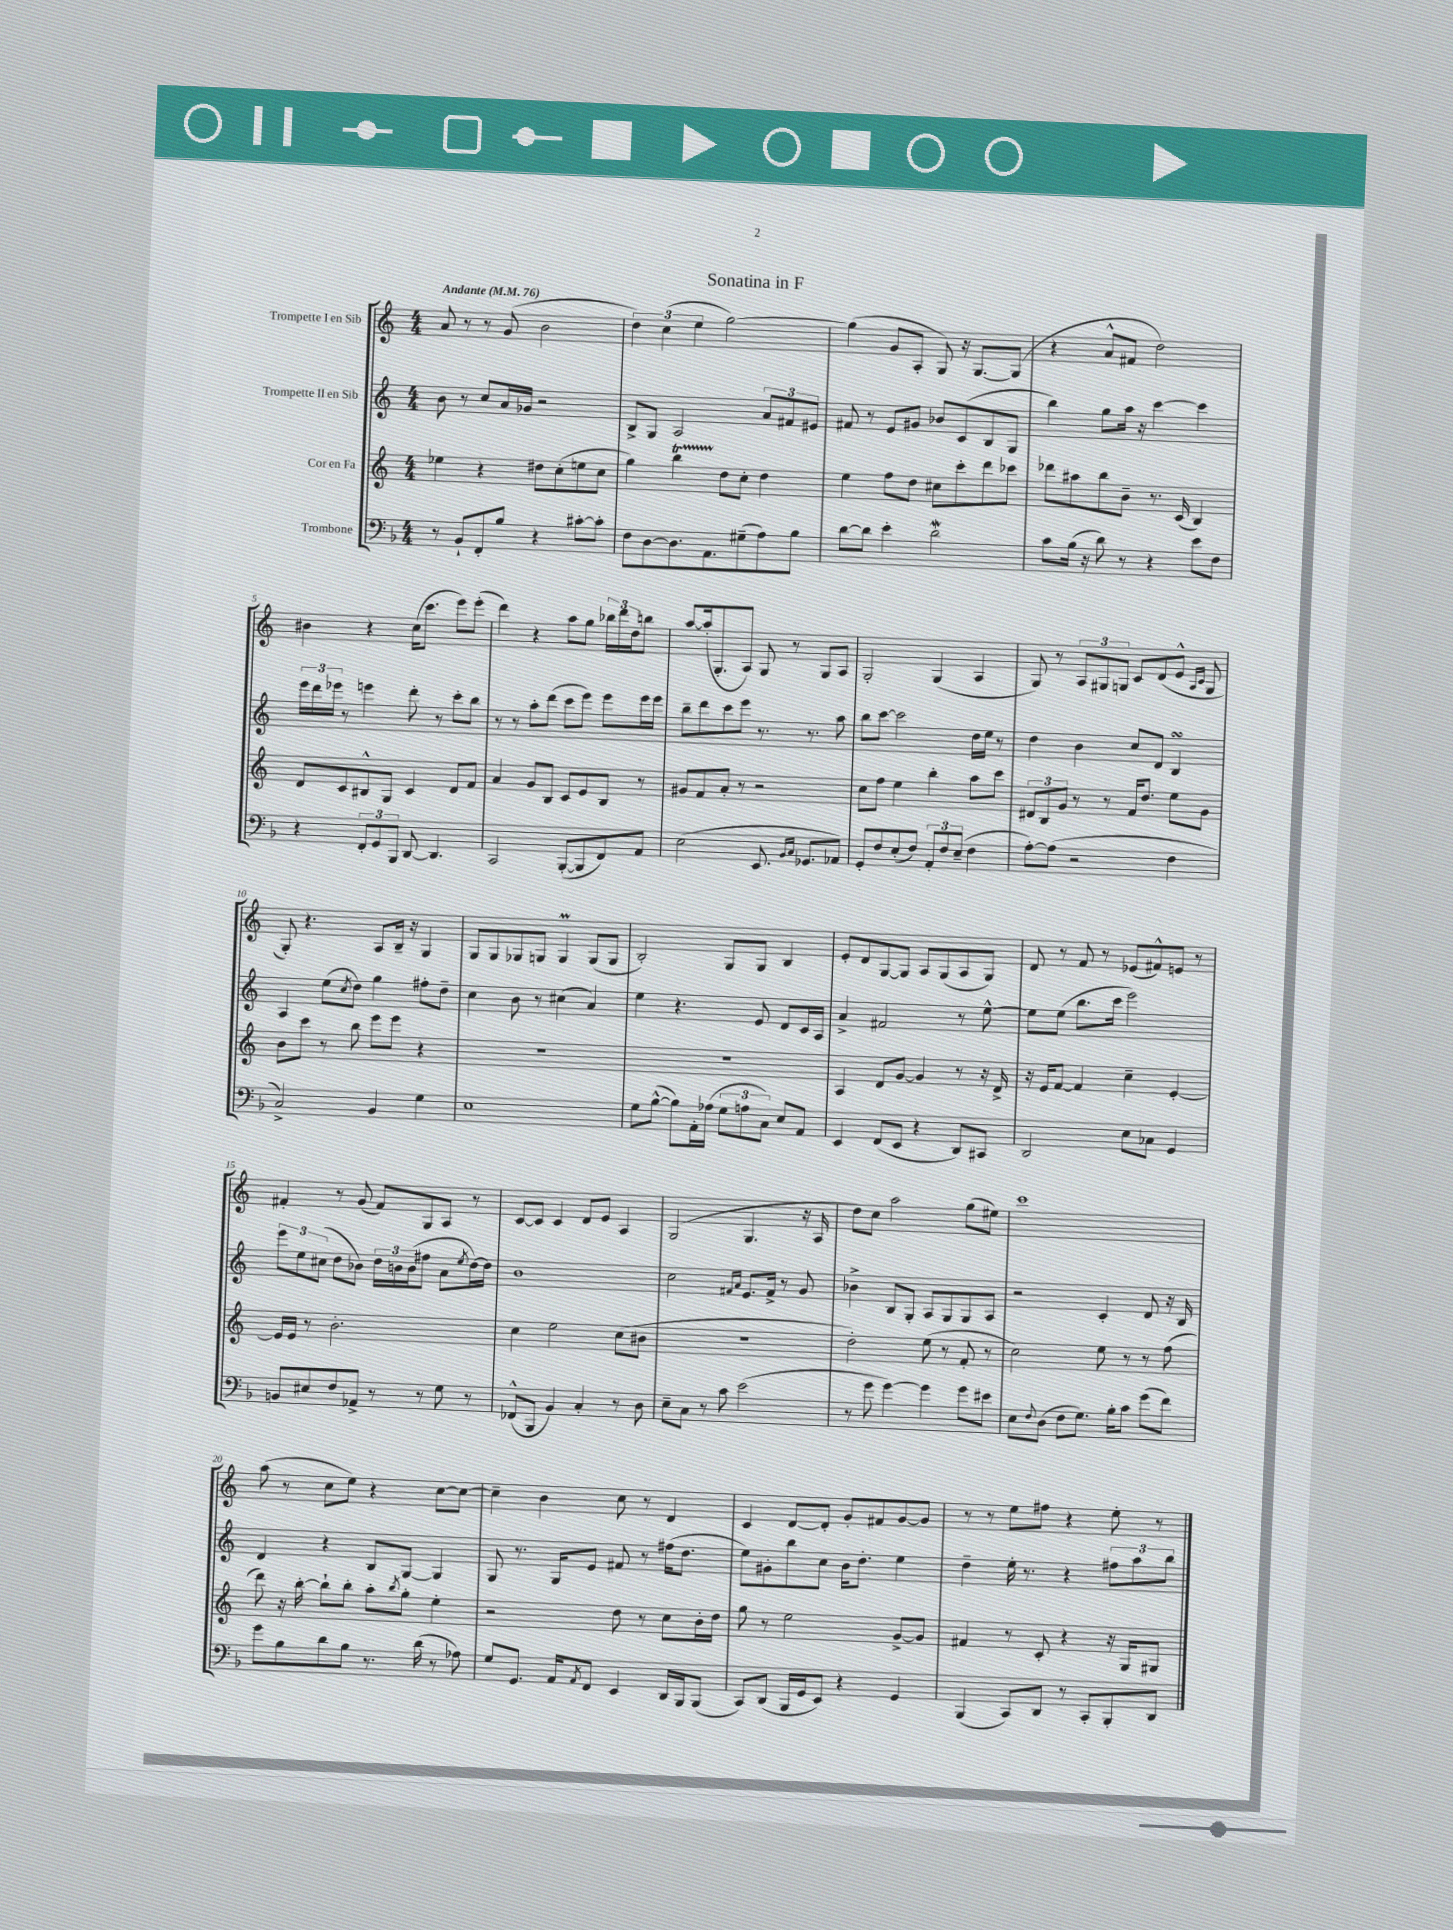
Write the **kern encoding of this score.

**kern	**kern	**kern	**kern
*staff4	*staff3	*staff2	*staff1
*clefF4	*clefG2	*clefG2	*clefG2
*k[b-]	*k[]	*k[]	*k[]
*M4/4	*M4/4	*M4/4	*M4/4
*MM76	*MM76	*MM76	*MM76
8r	4ee-\	8b\	8a/
8BB-`/L	.	8r	8r
8FF'/	4r	8cc/L	8r
8B-/J	.	16a/L	(8g/
.	.	16g-/JJ	.
4r	8dd#\L	2r	2b\
.	(8cc'\	.	.
[8c#'\L	8ee\	.	.
8c#'\]J	8cc\J	.	.
=	=	=	=
8F\L	4gg\)	8B^/L	6dd\)
[8D\	.	8G/J	.
.	.	.	(6cc\
8.D\]	4bb\	2A/	.
.	.	.	6ee\
8.AA\	.	.	.
.	8dd\L	.	[2gg\)
(8G#~\	8cc'\J	.	.
8A\)	4dd\	12a/L	.
.	.	12f#/	.
8B-\J	.	.	.
.	.	12e#/J	.
=	=	=	=
[8d\L	4ee\	8f#/	(4gg\]
8d\]J	.	8r	.
4e'\	8ff\L	8e/L	8g/L
.	8dd\J	8g#/J	8A'/J
2d\	8cc#\L	8b-/L	8G/)
.	8ccc'\	(8c/	16r
.	.	.	[8.G/L
.	8ddd\	8B/	.
.	8ccc-\J	8G/J	(8G/]J
=	=	=	=
8c\L	8ddd-\L	4bb\)	4r
(16B-\Jk	8aa#\	.	.
16r	.	.	.
8d\)	8bb\	8gg\L	8a^^/L
8r	8b~\J	16aa\Jk	8f#/J
.	.	16r	.
4r	8.r	[4ccc\	2dd\)
.	(16c/	.	.
8e\L	4B/)	4ccc\]	.
8F\J	.	.	.
=	=	=	=
4r	8d/L	24eee\LL	4b#\
.	.	24ddd\	.
.	.	24eee-\JJ	.
.	8c/	8r	.
12FF'/L	8B#^^/	4eee\	4r
12GG/	.	.	.
.	8G/J	.	.
12BBB-/J	.	.	.
[8DD/	4c/	8ddd'\	(16cc\LK
.	.	.	8.ccc\J
4.DD/]	.	8r	.
.	8d/L	8ccc'\L	8eee\L)
.	8f/J	8bb\J	(8eee'\J
=	=	=	=
2CC/	4a/	8r	4ddd\)
.	.	8r	.
.	8g/L	8aa'\L	4r
.	8B/J	(8ddd\J	.
([8BBB-'/L	8c/L	8ccc\L	8aa\L
8BBB-/]	8e/	8eee\J)	8gg\J
8FF/)	8B/J	8eee\L	24bb-\LL
.	.	.	24ddd\
.	.	.	24dd\J
8AA/J	8r	16eee\L	8bb\J
.	.	16eee\JJ	.
=	=	=	=
(2E\	8g#/L	8bb~\L	[8aa/L
.	8f/	8ddd\	(16aa'/]k
.	.	.	8.G'/
.	8a'/J	8ccc\	.
.	8r	8eee\J	8A/J)
8.EE/	2r	8.r	8G/
.	.	.	8r
16qqBB-/LL	.	.	.
16qqC/JJ	.	.	.
8.GG-/L	.	8.r	.
.	.	.	8G/L
8AA-/J)	.	8aa\	8A/J
=	=	=	=
8GG'/L	8cc\L	8bb\L	2G'/
8F/	8ff\J	[8ccc\J	.
(8E'/	4ee\	2ccc\]	.
8F/J)	.	.	.
12AA'/L	4bb'\	.	(4G/
12F/	.	.	.
(12E~/J	.	.	.
4F\	8aa\L	16dd\LL	4A/
.	.	16ee\JJ	.
.	8ccc\J	8r	.
=	=	=	=
[8A'\L)	12d#/L	4dd\	8G/)
.	12B/	.	.
(8A\]J	.	.	8r
.	12g/J	.	.
2r	8r	4b\	12A/L
.	.	.	12G#/
.	8r	.	.
.	.	.	12G/J
.	16f/LK	8cc/L	8c/L
.	8.dd/J	.	.
.	.	8d/J	(8d/
4F\	8ee\L	4B/	8e^^/J
.	.	.	16qqA/LL
.	.	.	16qqc/JJ
.	8g\J	.	8G/
=	=	=	=
2C^/)	8b\L	4A/	8G'/)
.	8ccc\J	.	4.r
.	8r	(8ee\L	.
.	.	8qcc/	.
.	8bb\	8dd\J)	.
4BB-/	8eee\L	4gg\	8A/L
.	8eee\J	.	16B~/Jk
.	.	.	16r
4G\	4r	8ff#'\L	4G/
.	.	8dd~\J	.
=	=	=	=
1E	1r	4cc\	8G/L
.	.	.	8G/
.	.	8b\	8G-/
.	.	8r	8G/J
.	.	(4cc#\	4G/
.	.	4a/)	(8G/L
.	.	.	8G/J
=	=	=	=
8G\L	1r	4ee\	2B'/)
([8B-^^\J	.	.	.
8B-\]L)	.	4.r	.
16AA'\L	.	.	.
(16A-\JJ	.	.	.
12G\L	.	.	8G/L
12A\	.	.	.
.	.	8e/	8G/J
12C\J)	.	.	.
8E/L	.	8d/L	4B/
8AA/J	.	16c/L	.
.	.	16A/JJ	.
=	=	=	=
4EE/	4A/	4a^/	8e'/L
.	.	.	8d/
(8FF/L	8d/L	2f#/	[8G/
8EE/J	[8g/J	.	8G/]J
4r	4g/]	.	8A/L
.	.	.	(8G/
8DD/L)	8r	8r	8A/
8CC#/J	16r	[8ee^^\	8G/J)
.	16d^/	.	.
=	=	=	=
2DD/	16r	8ee\]L	8d/
.	16e/LK	.	.
.	[8f/J	(8ee\J	8r
.	4f/]	8.bb\L	8f/
.	.	.	8r
.	.	16ccc\Jk	.
8E\L	4cc~\	2eee\)	(8e-/L
8C-\J	.	.	8f#^^/)
4GG/	[4e'/	.	8e/J
.	.	.	8r
=	=	=	=
8BB/L	16e/]LL	12eee\L	4f#'/
.	16e/JJ	.	.
.	.	12ee\	.
8E#/	8r	.	.
.	.	(12cc#\J	.
8F/	2.b'\	8dd\L	8r
8AA-^/J	.	8b-\J)	(8g/
8r	.	24dd\LL	8f#/L)
.	.	24b\	.
.	.	(24b\J	.
8r	.	8ff#\J	8G/
8G\	.	8a\L	8A/J
.	.	8qee/	.
8r	.	[16dd\L)	8r
.	.	16dd\]JJ	.
=	=	=	=
(8FF-^^/L	4cc\	1b	[8c/L
8BBB-/J	.	.	8c/]J
4BB-/)	2ee\	.	4c/
4C'/	.	.	8d/L
.	.	.	8e/J
8r	(8cc\L	.	4A/
8D\	8b#\J	.	.
=	=	=	=
8E~\L	1r	2cc\	(2G/
8C\J	.	.	.
8r	.	.	.
8c\	.	.	.
.	.	16qqf#/LL	.
.	.	16qqa/JJ	.
(2e\	.	8.e/L	4.G/
.	.	16f#^/Jk	.
.	.	8r	.
.	.	8g/	16r
.	.	.	16A/
=	=	=	=
8r	2dd'\)	4b-^\	8dd\L)
8g\	.	.	8cc\J
[4g\)	.	8B/L	2aa\
.	.	8G'/J	.
4g\]	(8ee\	8A/L	.
.	8r	8G/	.
8g\L	8f'/	8G/	(8gg\L
8e#\J	8r	8A/J	8ee#\J)
=	=	=	=
8E\L	2cc\)	2r	1ccc
8qqF/	.	.	.
(8D\J	.	.	.
8F\L	.	.	.
8.G\J)	.	.	.
.	8ee\	4c'/	.
16B-'\LK	.	.	.
8c\J	8r	.	.
(8g\L	8r	8d/	.
8f\J)	(8ff\	16r	.
.	.	16B/	.
=	=	=	=
8g\L	8ddd\)	4d/	(8aa\
8B-\	16r	.	8r
.	[16bb'\	.	.
8d\	8bb`\]L	4r	8cc\L
8B-\J	8bb'\J	.	8ee\J)
8.r	8aa'\L	8B/L	4r
.	8qbb/	.	.
.	8gg'\J	[8G/J	.
(16d\	.	.	.
8r	4ee'\	4G/]	[8cc\L
8A-\)	.	.	8cc\_J
=	=	=	=
8G/L	2r	8G/	4cc~\]
8.GG/J	.	8.r	.
.	.	.	4b\
16AA/LK	.	16G/LK	.
8qAA/	.	.	.
8FF/J	.	8e/J	.
4EE/	8dd\	8f#/	8cc\
.	8r	8r	8r
16DD/LL	8cc\L	(16ff#\LK	4d/
16BBB-/J	.	8.dd\J	.
(8BBB-/J	16b'\L	.	.
.	16dd\JJ	.	.
=	=	=	=
8CC/L)	8gg\	8ee\L)	4c/
(8DD/J	8r	8g#'\	.
16BBB-/LL	2ee\	8bb\	[8d/L
16GG/J	.	.	.
8EE/J)	.	8cc\J	8d'/]J
4r	.	16b\LK	8g'/L
.	.	8.dd'\J	.
.	.	.	8f#/
4GG/	[8g^/L	4ee\	[8g/
.	8g/]J	.	8g/]J
=	=	=	=
(4BBB-/	4f#/	4dd~\	8r
.	.	.	8r
8CC/L)	8r	16ee'\	8ee\L
.	.	8.r	.
8DD/J	8c'/	.	8ff#\J
8r	4r	4r	4r
8CC'/L	.	.	.
8BBB-'/	16r	12ff#\L	8ee'\
.	16G/LK	.	.
.	.	12aa\	.
8DD/J	8G#/J	.	8r
.	.	12bb\J	.
==	==	==	==
*-	*-	*-	*-
